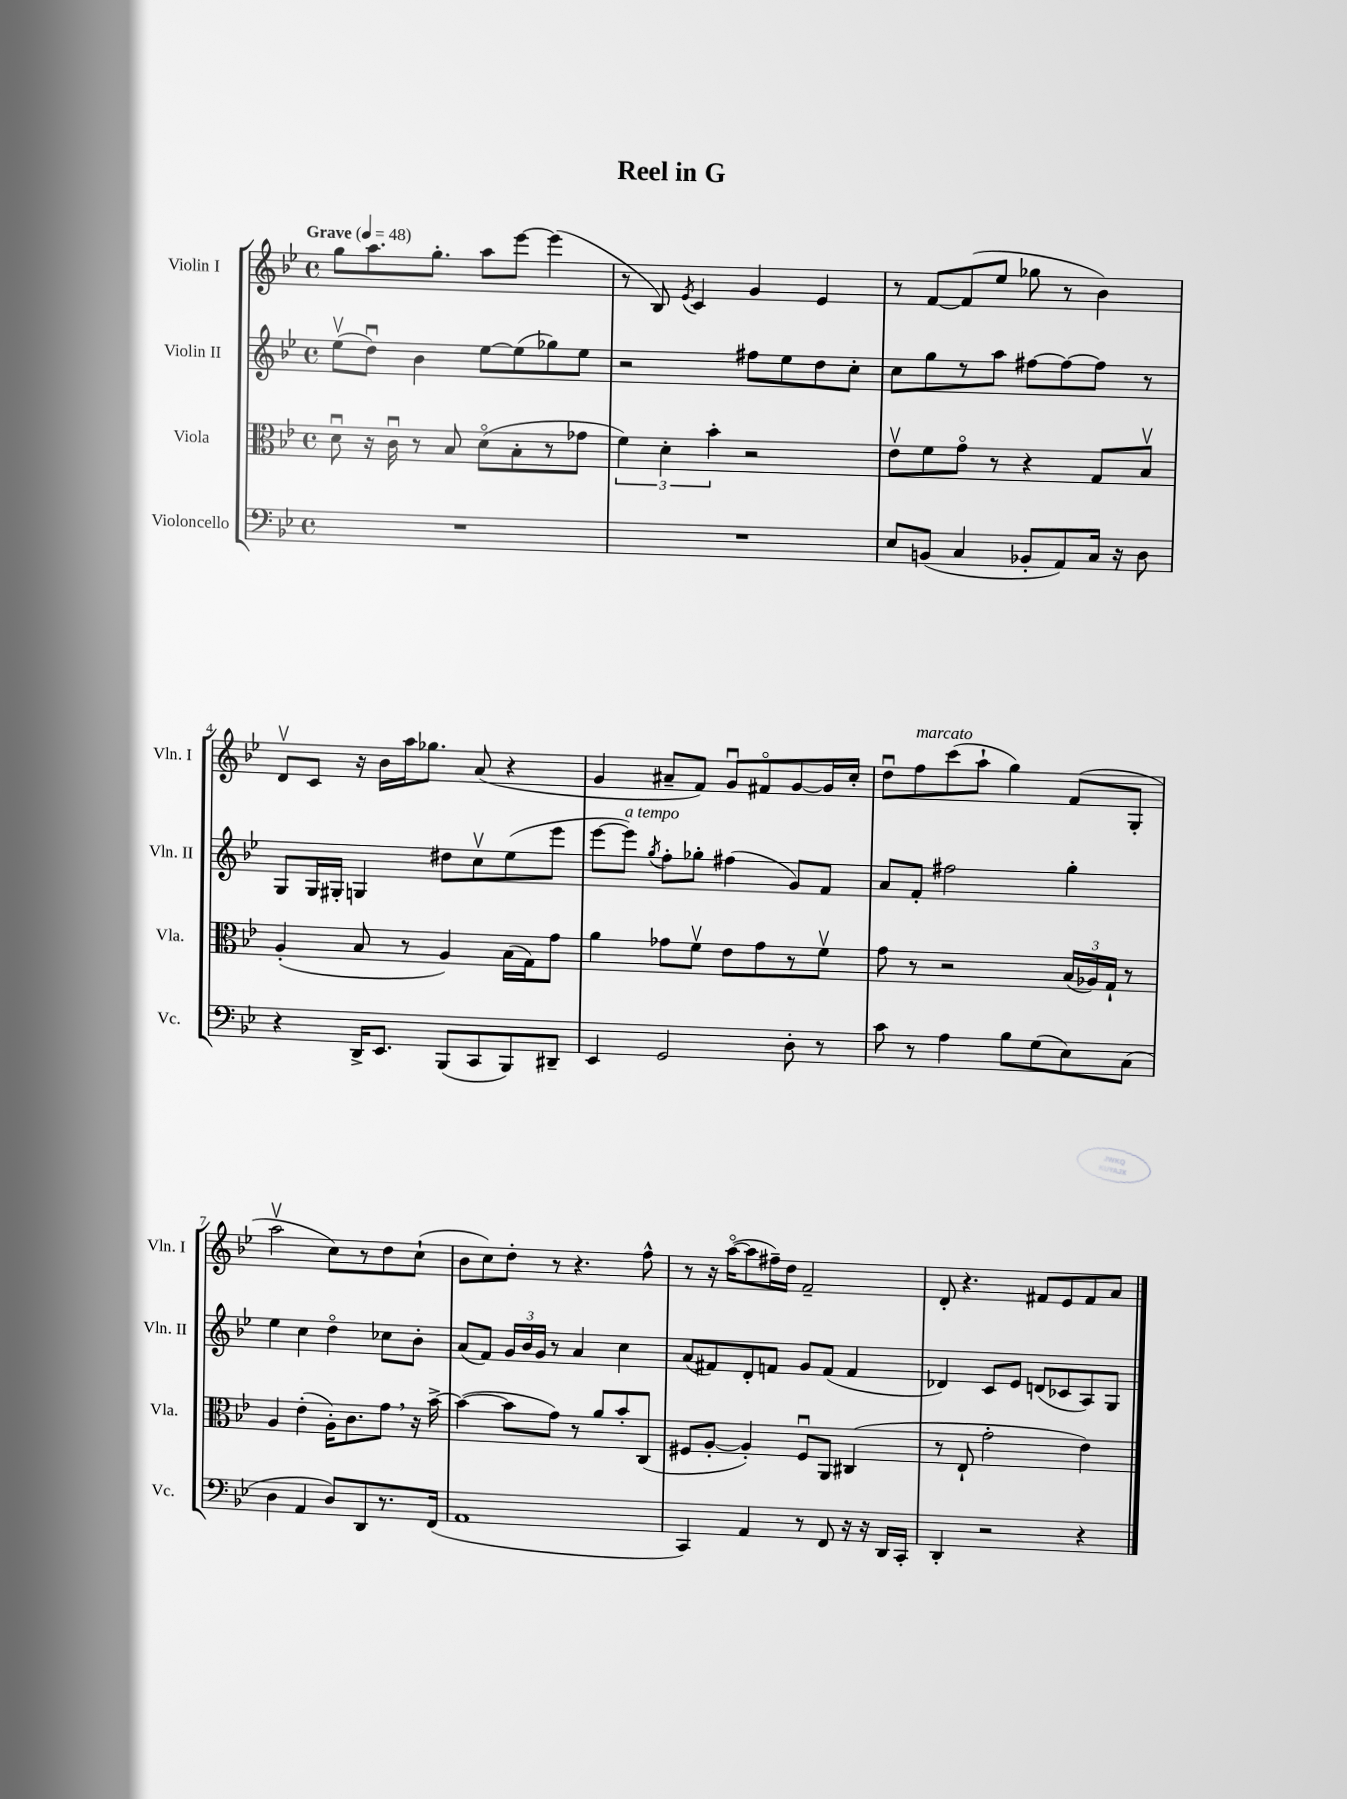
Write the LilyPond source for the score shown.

\header { title = "Reel in G" }
<<
\new StaffGroup <<
\new Staff = "s0" \with { instrumentName = "Violin I" shortInstrumentName = "Vln. I" } {
    \clef treble \key bes \major \defaultTimeSignature \time 4/4 \tempo "Grave" 4 = 48
    \autoBeamOff g''8[ a''8. g''8.]-. a''8[ ees'''8]~ ees'''4( |
    r8 bes8) \acciaccatura { ees'8 } c'4 g'4 ees'4 |
    r8 f'8[~ f'8( ees''8] ges''8 r8 bes'4) |
    d'8[\upbow c'8] r16 bes'16[ a''16 ges''8.] a'8( r4 |
    g'4 ais'8[-- f'8]) g'8[\downbow fis'8\flageolet g'8~ g'16 c''16]-. |
    d''8[\downbow f''8^\markup { \italic "marcato" } c'''8( a''8]-! g''4) f'8[( g8]-. |
    a''2\upbow c''8[) r8 d''8 c''8]-!( |
    bes'8[ c''8) d''8]-. r8 r4. f''8-^ |
    r8 r16 a''16[~\flageolet( a''8 fis''16--) d''16] f'2-- |
    d'8-. r4. fis'8[ ees'8 fis'8 a'8] \bar "|." |
}
\new Staff = "s1" \with { instrumentName = "Violin II" shortInstrumentName = "Vln. II" } {
    \clef treble \key bes \major \defaultTimeSignature \time 4/4
    \autoBeamOff ees''8[\upbow( d''8]\downbow) bes'4 ees''8[~ ees''8( ges''8) ees''8] |
    r2 fis''8[ ees''8 d''8 c''8]-. |
    c''8[ g''8 r8 a''8] fis''8[~ fis''8~ fis''8] r8 |
    g8[ g16 gis16]-. g4 dis''8[ c''8\upbow ees''8( ees'''8] |
    ees'''8[~ ees'''8]^\markup { \italic "a tempo" }) \acciaccatura { g''8 } f''8[-. ges''8]-. fis''4( g'8[) f'8] |
    a'8[ f'8]-. fis''2 g''4-. |
    ees''4 c''4 d''4\flageolet ces''8[ bes'8]-. |
    a'8[( f'8]) \tuplet 3/2 { g'16[ bes'16 g'16] } r8 a'4 c''4 |
    a'8[( fis'8) d'8-. f'8] g'8[ f'8]( f'4 |
    des'4) c'8[ ees'8] d'8[( ces'8 a8) g8] \bar "|." |
}
\new Staff = "s2" \with { instrumentName = "Viola" shortInstrumentName = "Vla." } {
    \clef alto \key bes \major \defaultTimeSignature \time 4/4
    \autoBeamOff d'8\downbow r16 c'16\downbow r8 bes8 d'8[\flageolet( bes8-. r8 ges'8] |
    \tuplet 3/2 { f'4) d'4-. bes'4-. } r2 |
    ees'8[\upbow f'8 g'8]\flageolet r8 r4 g8[ bes8]\upbow |
    a4-.( bes8 r8 a4) bes16[( g16) g'8] |
    a'4 ges'8[ f'8]\upbow ees'8[ ges'8 r8 f'8]\upbow |
    g'8 r8 r2 \tuplet 3/2 { bes16[( aes16) g16]-! } r8 |
    a4 ees'4-.( a16[-.) c'8. g'8] \breathe r16 bes'16~-> |
    bes'4~( bes'8[ g'8]) r8 a'8[ bes'8-. c8]( |
    fis8[ a8]~-. a4-.) fis8[\downbow a,8] cis4( |
    r8 ees8-! g'2-. ees'4) \bar "|." |
}
\new Staff = "s3" \with { instrumentName = "Violoncello" shortInstrumentName = "Vc." } {
    \clef bass \key bes \major \defaultTimeSignature \time 4/4
    \autoBeamOff R1 |
    R1 |
    ees8[ b,8]( c4 bes,8[-. a,8) c16] r16 d8 |
    r4 d,16[-> ees,8.] bes,,8[( c,8 bes,,8) dis,8]-- |
    ees,4 g,2 d8-. r8 |
    c'8 r8 a4 bes8[ g8( ees8) c8]( |
    d4 a,4 d8[) d,8 r8. f,16]( |
    a,1 |
    c,4) a,4 r8 f,8 r16 r16 d,16[ c,16]-. |
    d,4-. r2 r4 \bar "|." |
}
>>
>>
